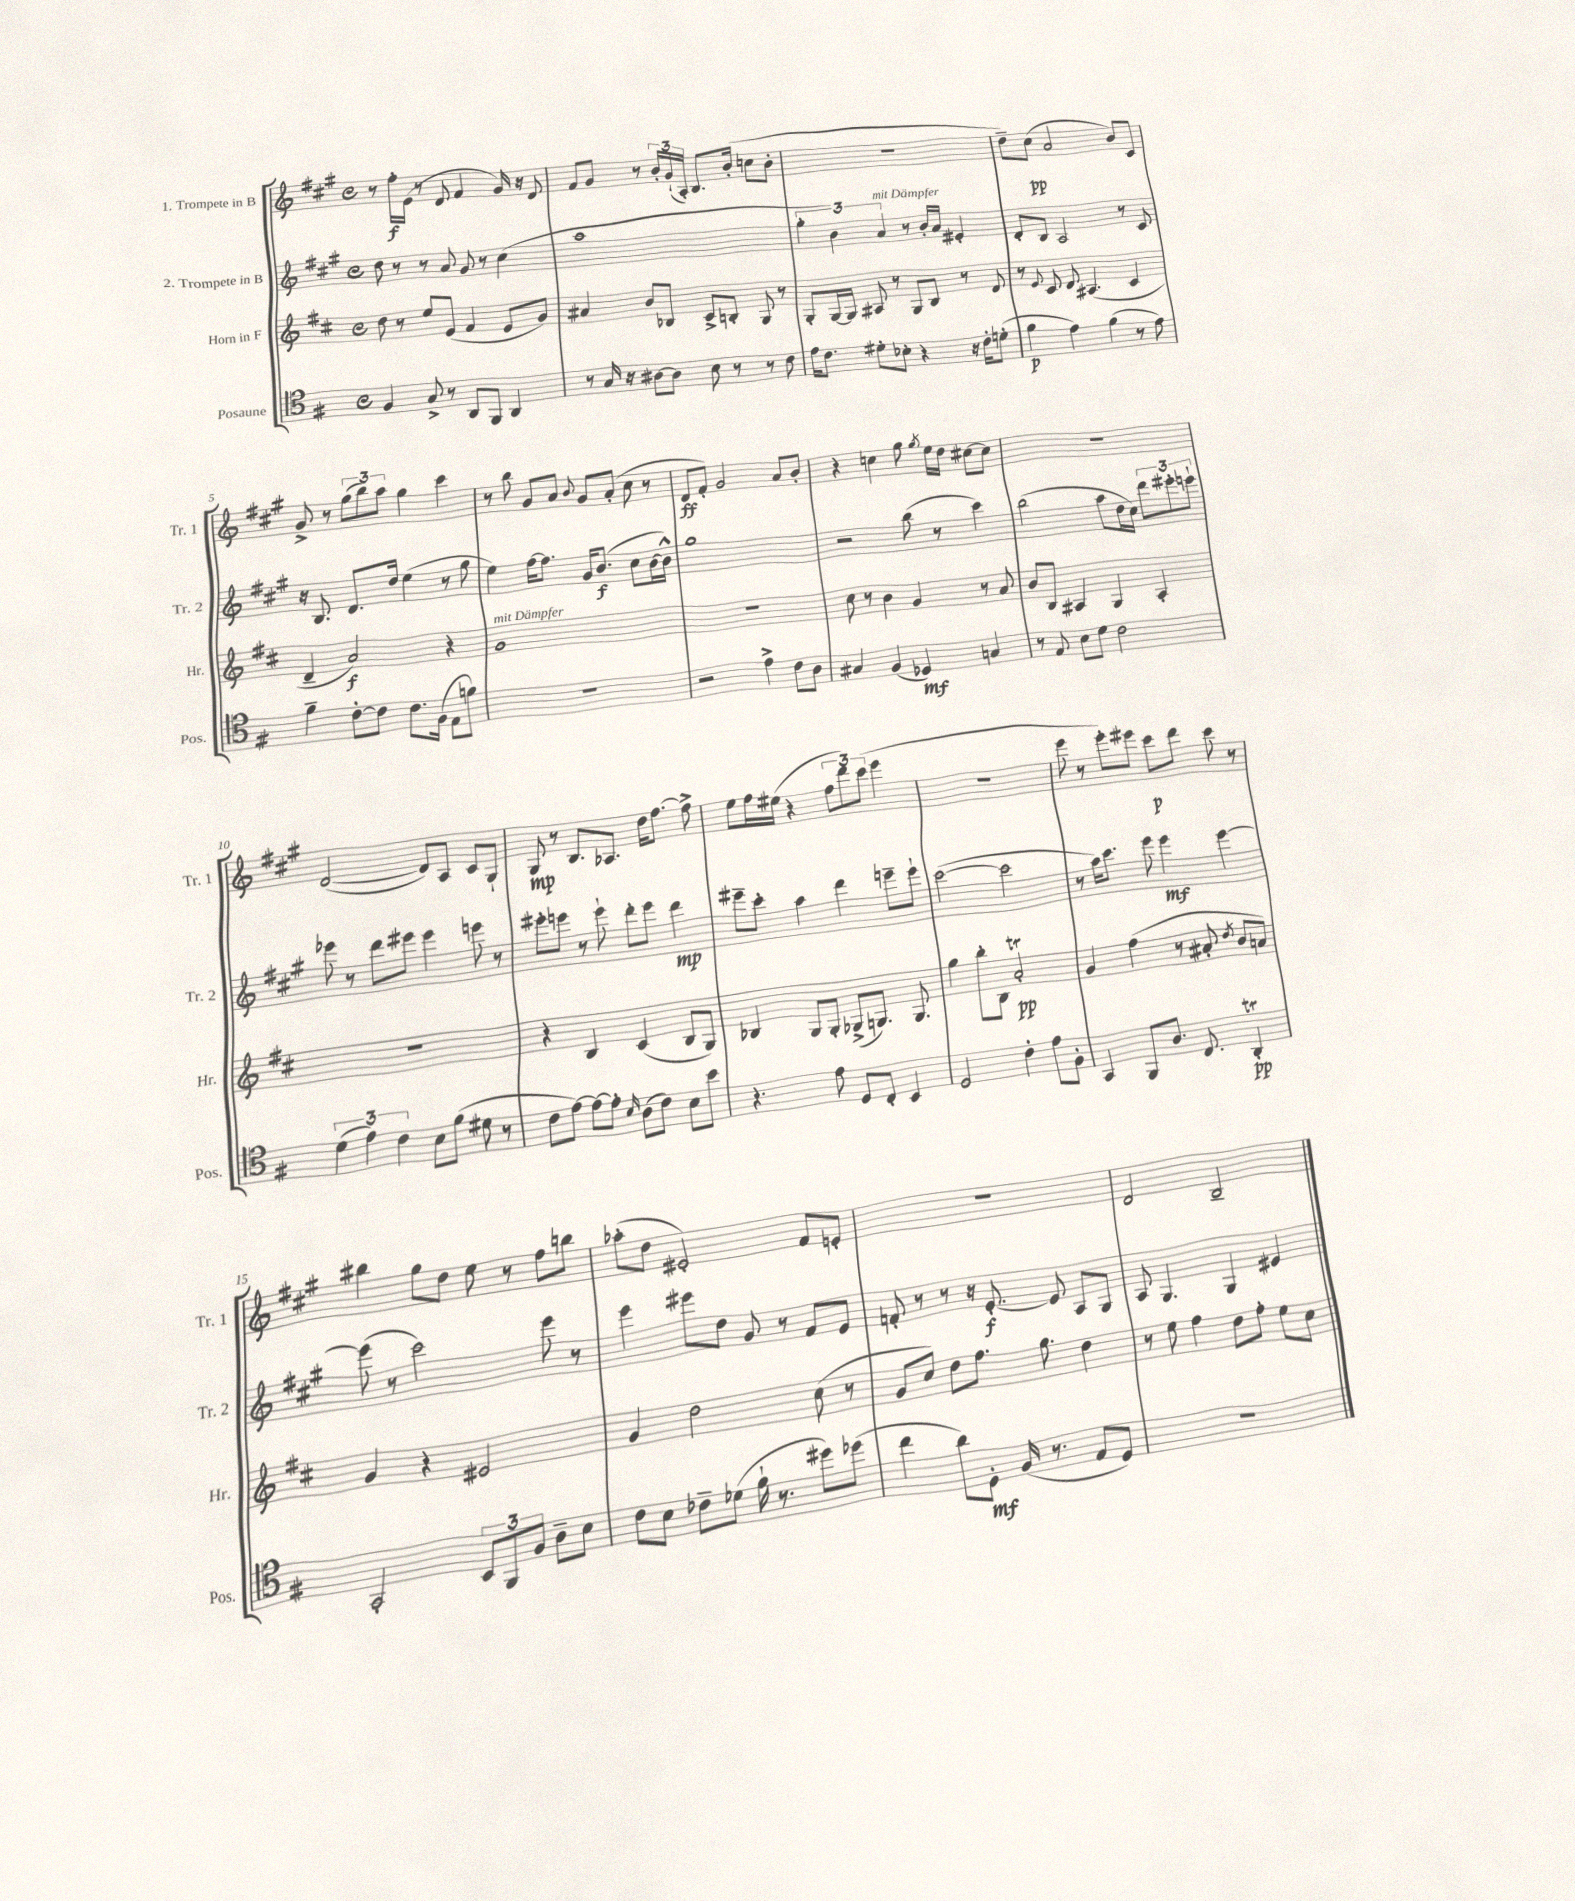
<<
\new StaffGroup <<
\new Staff = "s0" \with { instrumentName = "1. Trompete in B" shortInstrumentName = "Tr. 1" } {
    \clef treble \key a \major \defaultTimeSignature \time 4/4
    \autoBeamOff r8 fis''16[-.\f e'16]( r8 d'8 fis'4 gis'16) r16 d'8 |
    fis'8[ gis'8] r8 \tuplet 3/2 { b'16[-. gis'16-!( a16]-.) } b8.[ b'16]-.( c''8[ b'8]-. |
    R1 |
    d''8[--) cis''8]\pp( a'2 b'8[) cis'8] |
    gis'8-> r8 \tuplet 3/2 { gis''8[( b''8) a''8] } gis''4 cis'''4 |
    r8 b''8 gis'8[ a'8] \appoggiatura { b'8 } gis'8[ a'8]-.( cis''8 r8 |
    d'8[\ff fis'8]-.) gis'2 a'8[ b'8]-. |
    r4 c''4 gis''8 \acciaccatura { gis''8 } e''16[ d''16] cis''8[~ cis''8] |
    R1 |
    d'2~( d'8[) a8] cis'8[ gis8]-! |
    gis8\mp r8 b8.[ aes8.] d''16[ fis''8.]~ fis''8-> |
    e''8[ fis''16 eis''16]( r4 \tuplet 3/2 { fis''8[ d'''8) cis'''8]( } e'''4 |
    R1 |
    e'''8 r8 e'''8[-.) eis'''8] cis'''8[\p d'''8] cis'''8 r8 |
    bis''4 gis''8[ d''8] e''8 r8 fis''8[ b''8] |
    aes''8[-.( d''8] eis'2-.) fis'8[ e'8]-. |
    R1 |
    d'2 b2-- \bar "|." |
}
\new Staff = "s1" \with { instrumentName = "2. Trompete in B" shortInstrumentName = "Tr. 2" } {
    \clef treble \key a \major \defaultTimeSignature \time 4/4
    \autoBeamOff d''8 r8 r8 a'8 gis'8 r8 cis''4( |
    a''1 |
    \tuplet 3/2 { gis''4-. b'4) a'4^\markup { \italic "mit Dämpfer" } } r8 b'16[-. a'16] eis'4-. |
    d'8[-. b8] a2 r8 cis'8 |
    r16 b8. d'8.[ d''16] e''4( r8 gis''8 |
    e''4) fis''16[~ fis''8.] gis'16[ b'8.]\f( cis''8[ b'16~ b'16]-^) |
    gis''1 |
    r2 b''8( r8 cis'''4) |
    b''2( a''8[ d''16 cis''16]) \tuplet 3/2 { d'''8[ eis'''8-. e'''8]-! } |
    ees'''8 r8 d'''8[ eis'''8] eis'''4 e'''8 r8 |
    eis'''8[-. e'''8] r8 e'''8-! d'''8[-. e'''8] d'''4\mp |
    eis'''8[-- cis'''8]-. a''4 d'''4 e'''8[-- e'''8]-! |
    cis'''2~( cis'''2 |
    r8 a''16[) cis'''8.] e'''8 e'''4\mf e'''4~ |
    e'''8( r8 cis'''2) e'''8 r8 |
    e'''4 eis'''8[ d''8] gis'8 r8 fis'8[ e'8] |
    f'8-. r8 r8 r16 e'8.~-.\f e'8 a8[ gis8] |
    a8 gis4. gis4 eis'4 \bar "|." |
}
\new Staff = "s2" \with { instrumentName = "Horn in F" shortInstrumentName = "Hr." } {
    \clef treble \key d \major \defaultTimeSignature \time 4/4
    \autoBeamOff d''8 r8 e''8[ e'8]( fis'4 e'8[ g'8]) |
    ais'4 b'8[ bes8] cis'8[-> b8]-. g8 r8 |
    g8[-. g16~ g16] ais8 r8 g8[ b8] r8 d'8 |
    r8 \appoggiatura { e'8 } cis'8 d'8 ais4.( cis'4 |
    d'4-- a'2\f) r4 |
    g'1^\markup { \italic "mit Dämpfer" } |
    R1 |
    cis''8 r8 b'4 g'4 r8 a'8 |
    b'8[ b8] ais4 g4 ais4-. |
    R1 |
    r4 b4 cis'4( b8[ g8]) |
    bes4 g8[ g8]-. ges8[->( g8.]) g8. |
    g''4 b''8[-. b8] a'2-.\trill\pp |
    g'4 fis''4( r8 ais'8-. \acciaccatura { d''8 } b'8[ a'8]) |
    g'4 r4 eis'2 |
    g'4 d''2 cis''8( r8 |
    g'8[ cis''8]) d''8[ fis''8.] g''8. d''4 |
    r8 e''8 fis''4 d''8[ fis''8]-. e''8[ cis''8] \bar "|." |
}
\new Staff = "s3" \with { instrumentName = "Posaune" shortInstrumentName = "Pos." } {
    \clef tenor \key g \major \defaultTimeSignature \time 4/4
    \autoBeamOff fis4 g8-> r8 a,8[ fis,8] a,4 |
    r8 g16 r16 ais8[~ ais8] b8 r8 r8 c'8 |
    e'16[ c'8.] dis'8[-. bes8]-. r4 r16 c'16[-. d'8]-.( |
    fis'4\p e'4) fis'4( r8 e'8) |
    fis'4-- c'8[~-. c'8] c'8.[ fis16]( e8[ f'8]) |
    R1 |
    r2 e'4-> c'8[ a8] |
    gis4 fis4( des4\mf) g4 |
    r8 e8 b8[ d'8] c'2 |
    \tuplet 3/2 { d'4( e'4) c'4 } b8[ fis'8]( dis'8 r8 |
    c'8[ e'8]~) e'8[~ e'8]-. \grace { b16 } a8[( c'8]) b8[ b'8] |
    r4. e'8 d8[ c8]-. b,4 |
    d2 c'4-. e'8[ fis8]-. |
    g,4 fis,8[ a8.] c8. a,4-.\trill\pp |
    g,2-. \tuplet 3/2 { b,8[ fis,8 fis8] } a8[-- b8] |
    c'8[ b8] ces'8[-- des'8]( fis'16-! r8. dis''8[) des''8]( |
    c''4 a'8[) d8]-.\mf fis16( r8. e8[ d8]) |
    R1 \bar "|." |
}
>>
>>
